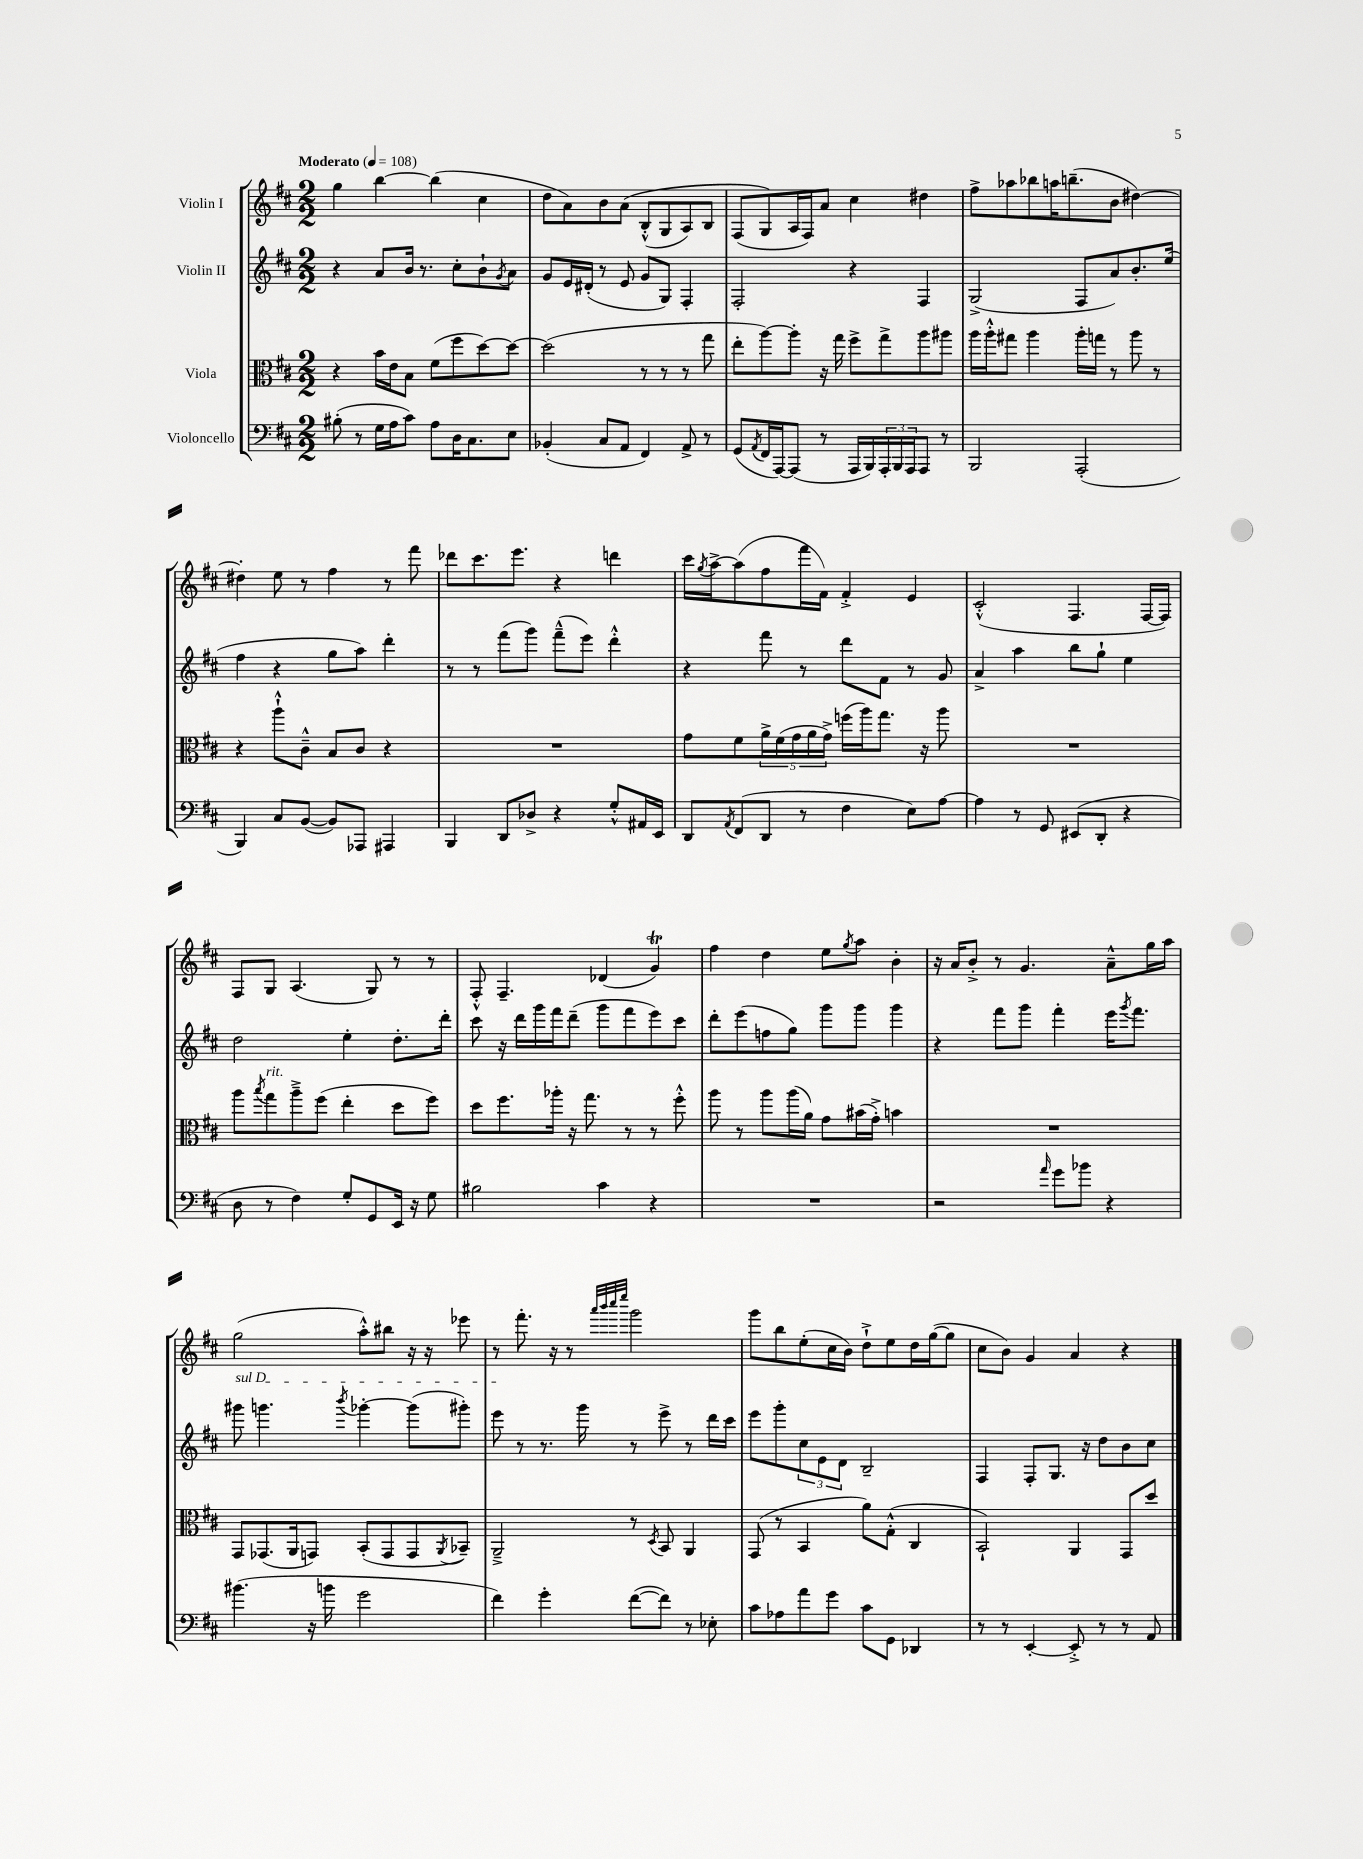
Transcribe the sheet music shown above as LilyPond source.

<<
\new StaffGroup <<
\new Staff = "s0" \with { instrumentName = "Violin I" } {
    \clef treble \key d \major \numericTimeSignature \time 2/2 \tempo "Moderato" 4 = 108
    g''4 b''4~ b''4( cis''4 |
    d''8 a'8) b'8 a'8\( b8-.-^( g8 a8) b8 |
    fis8( g8\) a16 fis16) a'8 cis''4 dis''4 |
    fis''8-> aes''8 bes''8 a''16 b''8.--( b'8 dis''4~) |
    dis''4-. e''8 r8 fis''4 r8 fis'''8 |
    des'''8 cis'''8. e'''8. r4 d'''4 |
    cis'''16 \acciaccatura { g''8 } a''16~-> a''8( fis''8 fis'''16 fis'16) fis'4-.-> e'4 |
    cis'2-.-^( fis4. fis16~ fis16) |
    fis8 g8 a4.( g8) r8 r8 |
    fis8-.-^ fis4.-- des'4( g'4\trill) |
    fis''4 d''4 e''8 \acciaccatura { g''8 } a''8 b'4-. |
    r16 a'16 b'8-.-> r8 g'4. a'8---^ g''16 a''16 |
    g''2( a''8-.-^) bis''8 r16 r16 ees'''8 |
    r8 fis'''8.-. r16 r8 \grace { a'''32 b'''32 cis''''32 e''''32 } g'''2 |
    g'''8 b''8 e''8-.( cis''16 b'16) d''8-!-> e''8 d''16 g''16~( g''8 |
    cis''8 b'8) g'4 a'4 r4 \bar "|." |
}
\new Staff = "s1" \with { instrumentName = "Violin II" } {
    \clef treble \key d \major \numericTimeSignature \time 2/2
    r4 a'8 b'16 r8. cis''8-. b'8-! \acciaccatura { g'8 } a'8 |
    g'8 e'16 dis'16-.( r8 e'8 g'8 g8) fis4-. |
    fis2-. r4 fis4 |
    g2->( fis8 a'8) b'8.-. e''16( |
    fis''4 r4 g''8 a''8) d'''4-. |
    r8 r8 fis'''8( g'''8) fis'''8---^( e'''8) d'''4-.-^ |
    r4 fis'''8 r8 d'''8 fis'8 r8 g'8 |
    a'4-> a''4 b''8 g''8-! e''4 |
    d''2 e''4-. d''8.-. d'''16-. |
    cis'''8 r16 d'''16 g'''16 fis'''16 d'''8--( g'''8 fis'''8 e'''8) cis'''8 |
    d'''8-. e'''8( f''8 g''8) g'''8 g'''8 g'''4 |
    r4 fis'''8 g'''8 fis'''4-. e'''16 \acciaccatura { g'''8 } fis'''8. |
    \once \override TextSpanner.bound-details.left.text = \markup { \italic "sul D" } gis'''8\startTextSpan g'''4. \acciaccatura { b'''8 } ges'''4~-. ges'''8( gis'''8-.) |
    e'''8\stopTextSpan r8 r8. g'''16 r8 e'''8-> r8 d'''16 cis'''16 |
    e'''8 g'''8-. \tuplet 3/2 { cis''8 e'8 d'8 } b2-- |
    fis4 fis8-. g8. r16 d''8 b'8 cis''8 \bar "|." |
}
\new Staff = "s2" \with { instrumentName = "Viola" } {
    \clef alto \key d \major \numericTimeSignature \time 2/2
    r4 b'16 e'16 b8 fis'8( fis''8 d''8~) d''8~ |
    d''2( r8 r8 r8 g''8 |
    e''8-. a''8~) a''8-. r16 g''16 fis''8-> g''8-> a''8 ais''8 |
    a''16 a''16-.-^ gis''8 a''4 a''16-. g''16 r8 a''8 r8 |
    r4 a''8-!-^ cis'8---^ b8 cis'8 r4 |
    R1 |
    g'8 fis'8 \tuplet 5/4 { a'16-> fis'16( g'16 a'16 g'16->) } f''16( a''16) g''8. r16 a''8 |
    R1 |
    a''8 \acciaccatura { b''8 } g''8^\markup { \italic "rit." } a''8---> fis''8( e''4-. d''8 fis''8) |
    d''8 fis''8. aes''16-. r16 g''8. r8 r8 fis''8-.-^ |
    a''8 r8 a''8 a''16( a'16) g'8 bis'16( g'16-.->) b'4 |
    R1 |
    g,8 ges,8.( a,16 g,8) b,8-.( g,8 g,8 \acciaccatura { a,8 } bes,8--) |
    a,2---> r8 \acciaccatura { d8 } b,8 a,4 |
    g,8( r8 b,4 a'8) g8-.-^( cis4 |
    b,2-!) a,4 g,8 d''8 \bar "|." |
}
\new Staff = "s3" \with { instrumentName = "Violoncello" } {
    \clef bass \key d \major \numericTimeSignature \time 2/2
    bis8-.( r8 g16 a16 cis'8) a8 d16 cis8. e8 |
    bes,4-.( cis8 a,8 fis,4) a,8-> r8 |
    g,8( \acciaccatura { a,8 } fis,16 a,,16~) a,,8( r8 a,,16 b,,16) \tuplet 3/2 { a,,16-. b,,16 a,,16 } a,,8 r8 |
    b,,2 a,,2-.( |
    b,,4) cis8 b,8~( b,8) aes,,8 ais,,4 |
    b,,4 d,8 des8-> r4 g8-.-^ ais,16 e,16 |
    d,8 \acciaccatura { a,8 } fis,8( d,8 r8 fis4 e8) a8~ |
    a4 r8 g,8 eis,8( d,8-. r4 |
    d8 r8 fis4) g8-. g,8 e,16 r16 g8 |
    bis2 cis'4 r4 |
    R1 |
    r2 \grace { a'16 } g'8 bes'8 r4 |
    bis'4.( r16 b'16 g'2 |
    fis'4) g'4-. fis'8~( fis'8) r8 ees8-. |
    cis'8 aes8 a'8 g'8 cis'8 g,8 des,4 |
    r8 r8 e,4~-. e,8-.-> r8 r8 a,8 \bar "|." |
}
>>
>>
\layout { \context { \Score \remove "Bar_number_engraver" } }
